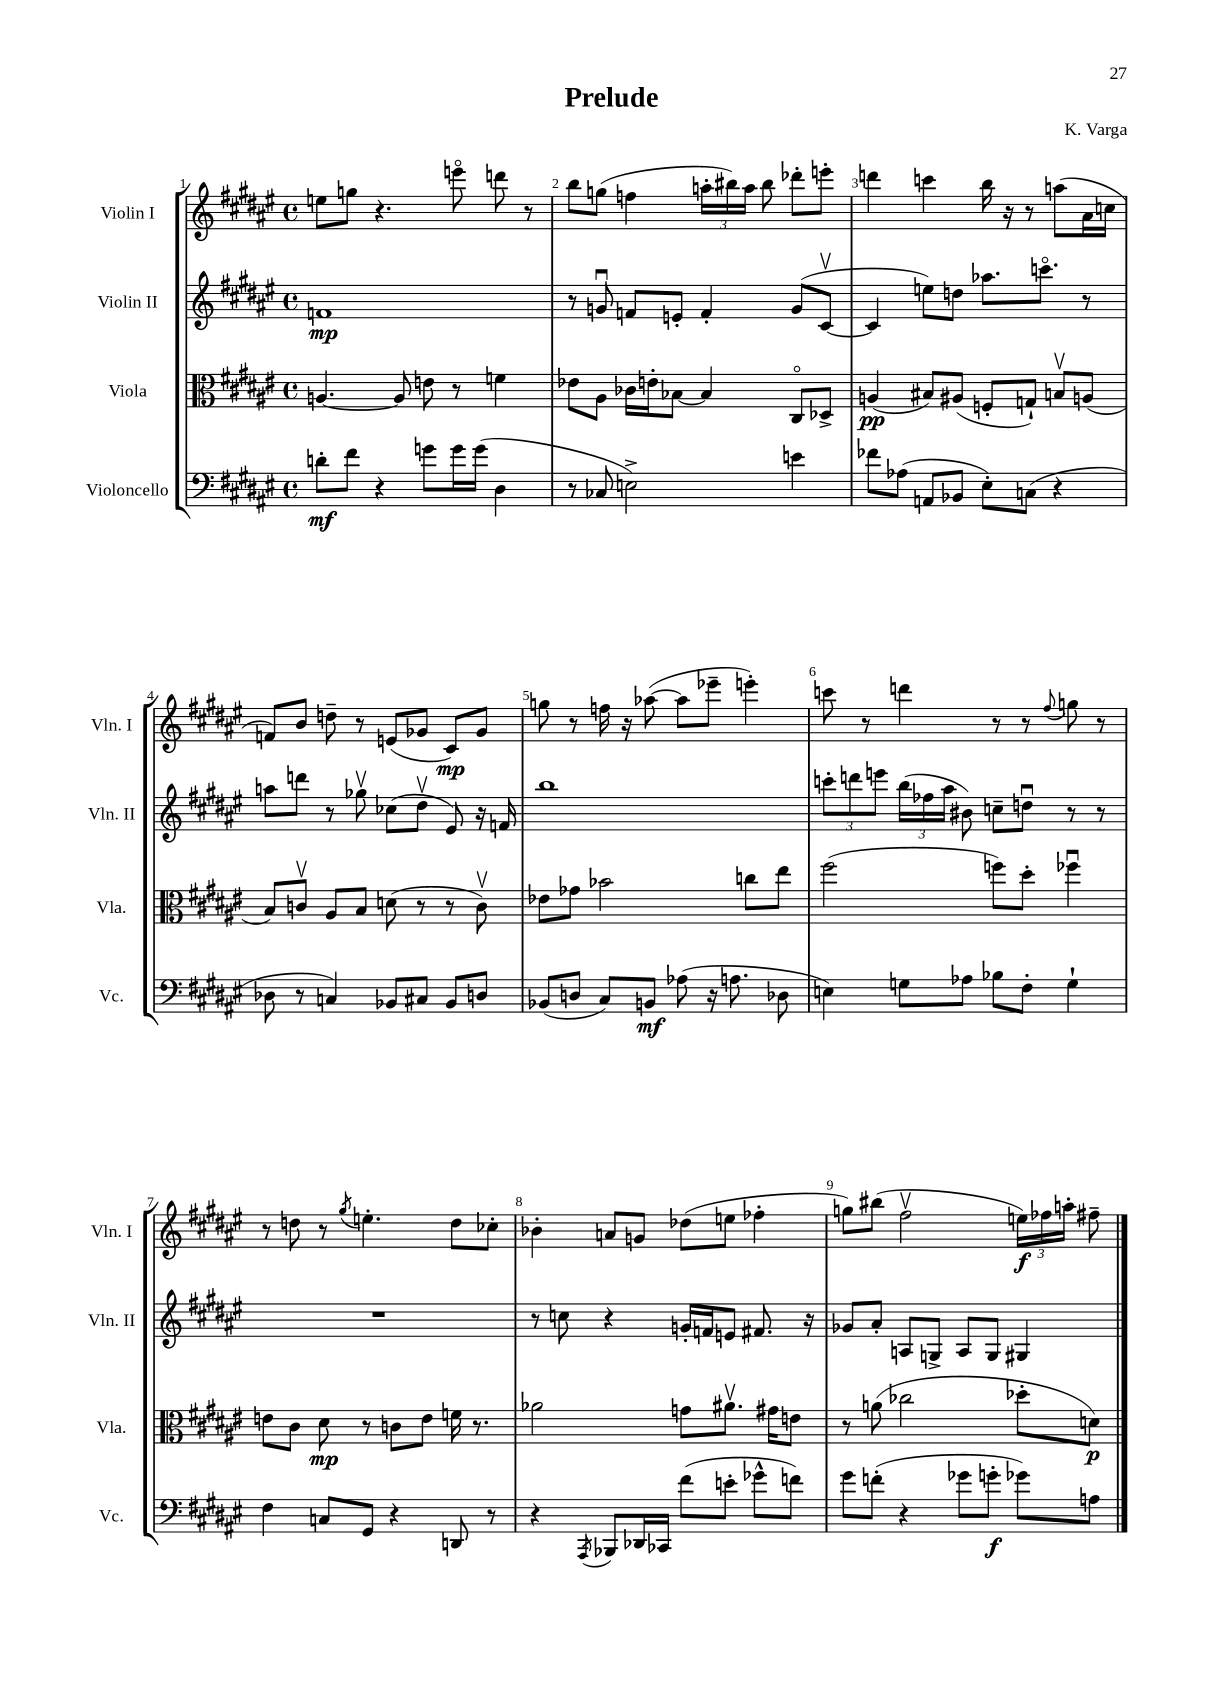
\header { title = "Prelude" composer = "K. Varga" }
<<
\new StaffGroup <<
\new Staff = "s0" \with { instrumentName = "Violin I" shortInstrumentName = "Vln. I" } {
    \clef treble \key fis \major \defaultTimeSignature \time 4/4
    \autoBeamOff e''8[ g''8] r4. e'''8\flageolet d'''8 r8 |
    b''8[ g''8]( f''4 \tuplet 3/2 { a''16[-. bis''16) a''16] } bis''8 des'''8[-. e'''8]-. |
    d'''4 c'''4 b''16 r16 r8 a''8[( ais'16 c''16] |
    f'8[) b'8] d''8-- r8 e'8[( ges'8] cis'8[\mp) ges'8] |
    g''8 r8 f''16 r16 aes''8~( aes''8[ ees'''8]-- e'''4-.) |
    c'''8 r8 d'''4 r8 r8 \appoggiatura { fis''8 } g''8 r8 |
    r8 d''8 r8 \acciaccatura { gis''8 } e''4.-. d''8[ ces''8]-. |
    bes'4-. a'8[ g'8] des''8[( e''8] fes''4-. |
    g''8[) bis''8]( fis''2\upbow \tuplet 3/2 { e''16[\f) fes''16 a''16]-. } fis''8-- \bar "|." |
}
\new Staff = "s1" \with { instrumentName = "Violin II" shortInstrumentName = "Vln. II" } {
    \clef treble \key fis \major \defaultTimeSignature \time 4/4
    \autoBeamOff f'1\mp |
    r8 g'8\downbow f'8[ e'8]-. f'4-. g'8[( cis'8]~\upbow |
    cis'4 e''8[) d''8] aes''8.[ c'''8.]\flageolet r8 |
    a''8[ d'''8] r8 ges''8\upbow ces''8[( dis''8]\upbow eis'8) r16 f'16 |
    b''1 |
    \tuplet 3/2 { c'''8[-. d'''8 e'''8] } \tuplet 3/2 { b''16[( fes''16 ais''16] } bis'8) c''8[-- d''8]\downbow r8 r8 |
    R1 |
    r8 c''8 r4 g'16[-. f'16 e'8] fis'8. r16 |
    ges'8[ ais'8]-. a8[ g8]-> a8[ g8] gis4 \bar "|." |
}
\new Staff = "s2" \with { instrumentName = "Viola" shortInstrumentName = "Vla." } {
    \clef alto \key fis \major \defaultTimeSignature \time 4/4
    \autoBeamOff a4.~ a8 e'8 r8 f'4 |
    ees'8[ ais8] ces'16[ e'16-. bes8]~ bes4 cis8[\flageolet des8]-> |
    a4\pp( bis8[) ais8]( f8[-. g8]-!) b8[\upbow a8]( |
    b8[) c'8]\upbow ais8[ b8] d'8( r8 r8 c'8\upbow) |
    ees'8[ ges'8] bes'2 c''8[ eis''8] |
    fis''2( f''8[) dis''8]-. fes''4\downbow |
    e'8[ cis'8] dis'8\mp r8 c'8[ e'8] f'16 r8. |
    aes'2 g'8[ ais'8.]\upbow gis'16[ e'8] |
    r8 a'8( ces''2 des''8[-. d'8]\p) \bar "|." |
}
\new Staff = "s3" \with { instrumentName = "Violoncello" shortInstrumentName = "Vc." } {
    \clef bass \key fis \major \defaultTimeSignature \time 4/4
    \autoBeamOff d'8[-.\mf fis'8] r4 g'8[ g'16 g'16]( dis4 |
    r8 ces8 e2->) e'4 |
    fes'8[ aes8]( a,8[ bes,8] eis8[-.) c8]( r4 |
    des8 r8 c4) bes,8[ cis8] bes,8[ d8] |
    bes,8[( d8] cis8[) b,8]\mf aes8( r16 a8. des8 |
    e4) g8[ aes8] bes8[ fis8]-. g4-! |
    fis4 c8[ gis,8] r4 d,8 r8 |
    r4 \acciaccatura { ais,,8 } bes,,8[ des,16 ces,16] fis'8[( e'8]-. ges'8[-^ f'8]) |
    gis'8[ f'8]-.( r4 ges'8[ g'8]-.\f ges'8[) a8] \bar "|." |
}
>>
>>
\layout { \context { \Score \override BarNumber.break-visibility = ##(#f #t #t) barNumberVisibility = #all-bar-numbers-visible } }
